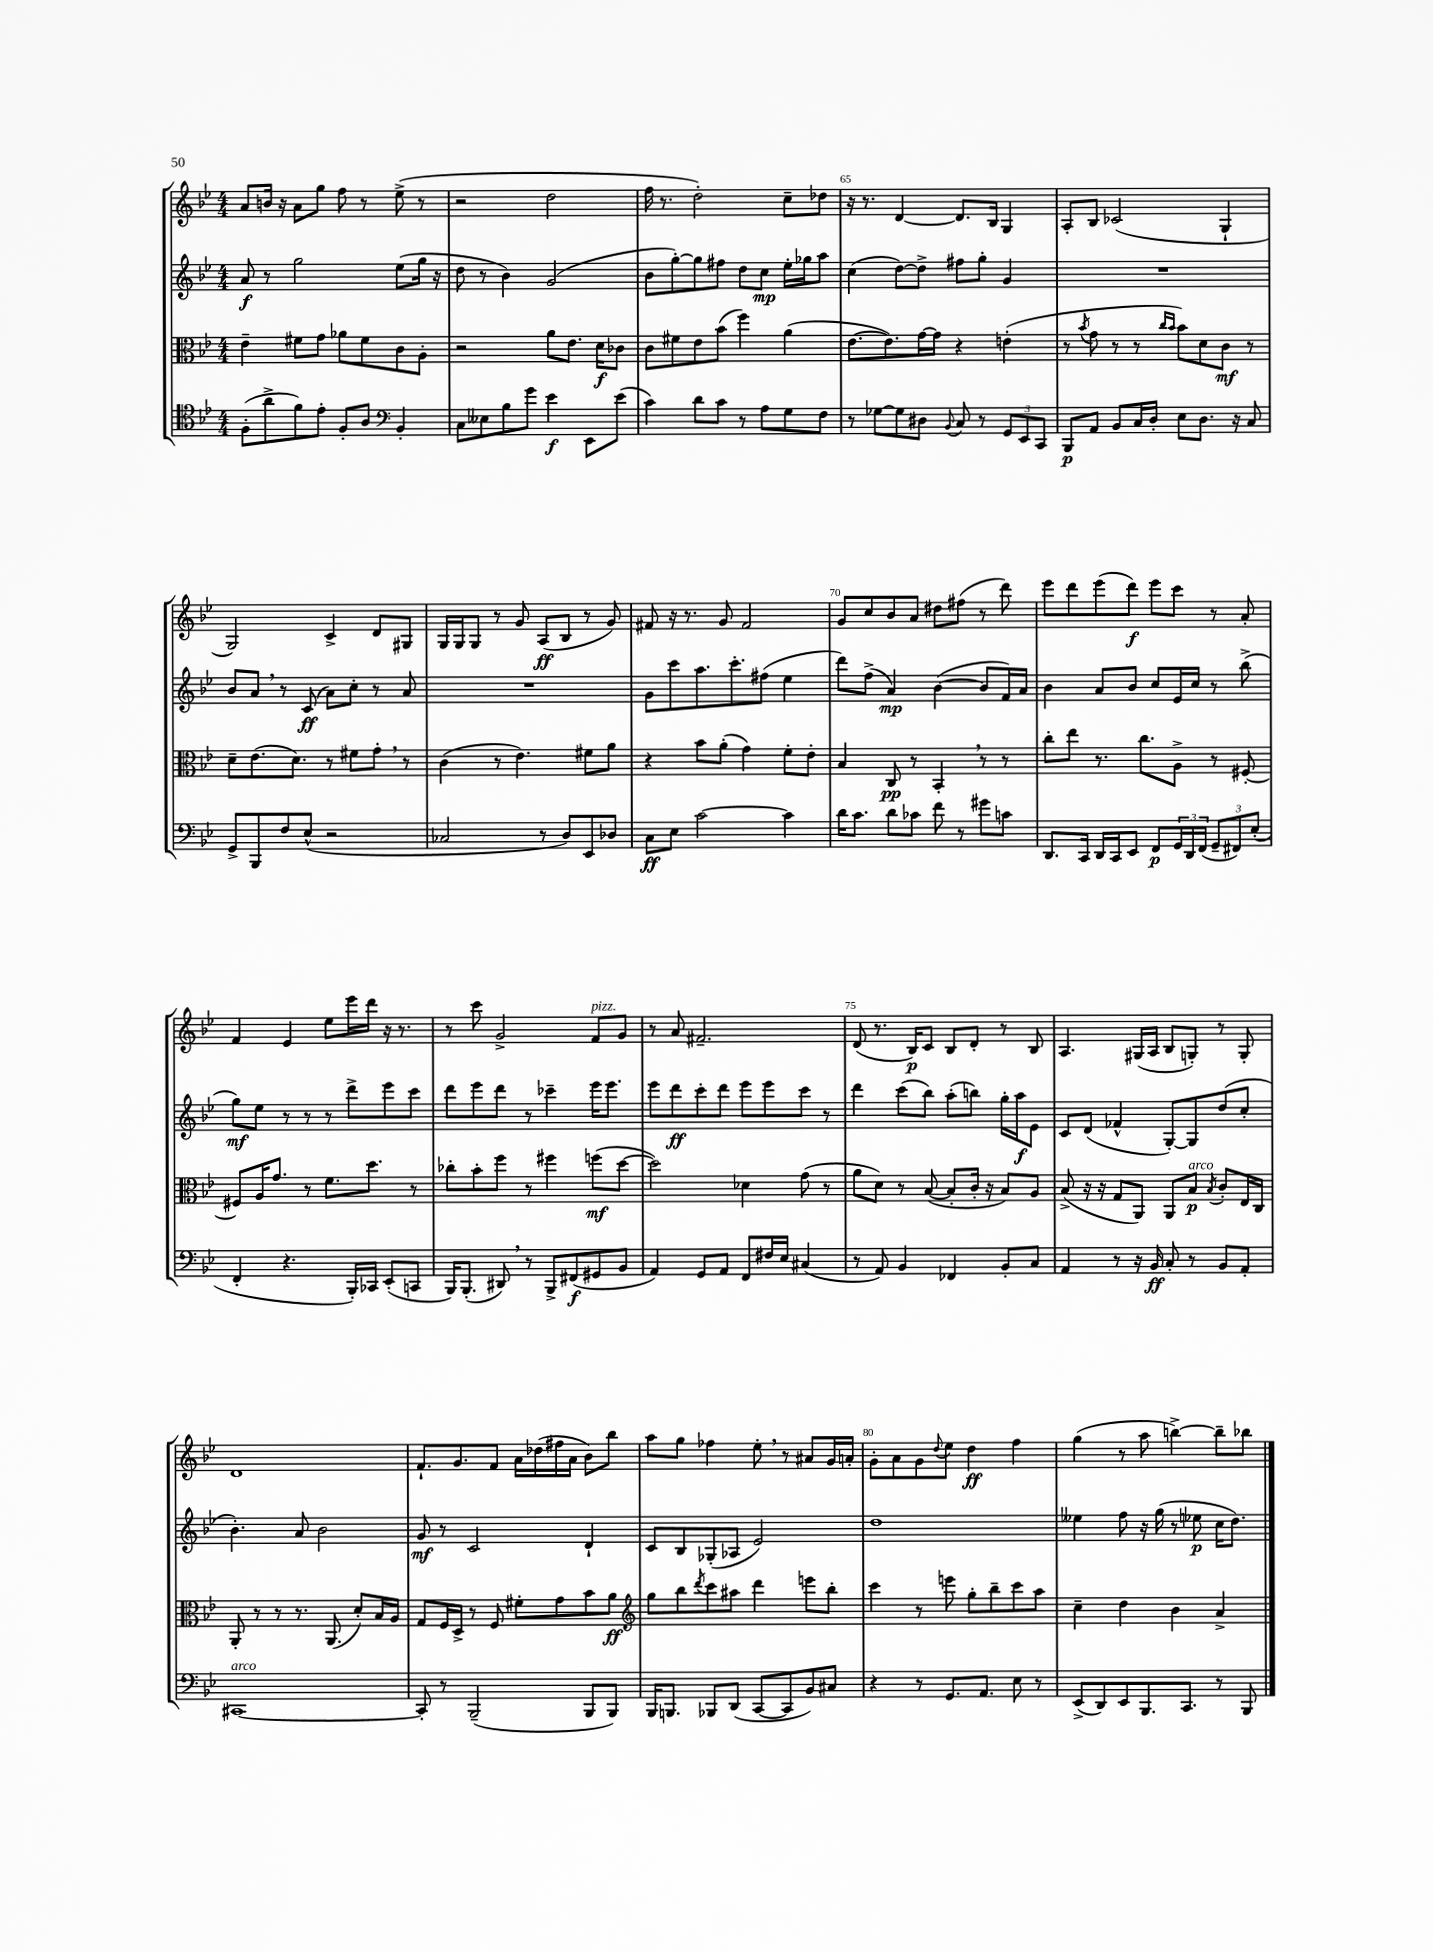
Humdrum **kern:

**kern	**kern	**kern	**kern
*staff4	*staff3	*staff2	*staff1
*clefC4	*clefC3	*clefG2	*clefG2
*k[b-e-]	*k[b-e-]	*k[b-e-]	*k[b-e-]
*M4/4	*M4/4	*M4/4	*M4/4
(8F'	4e-~	8a	8a
8a^	.	8r	16b
.	.	.	16r
8f)	8f#	2gg	8a
8e-'	8g	.	8gg
8F'	8a-	.	8ff
8A	8f#	.	8r
*clefF4	*	*	*
4BB-'	8c	(8ee-	(8ee-^
.	8A'	16gg	8r
.	.	16r	.
=	=	=	=
8C	2r	8dd	2r
8E--	.	8r	.
8B-	.	4b-)	.
8g	.	.	.
4e-	8a	(2g	2dd
.	8.e-	.	.
8EE-	.	.	.
.	16d	.	.
(8e-	8c-	.	.
=	=	=	=
4c)	8c	8b-	16ff
.	.	.	8.r
.	8f#	[8gg')	.
8d	8e-	8gg]	2dd')
8c	(8b-	8ff#	.
8r	4ff)	8dd	.
8A	.	8cc	.
8G	(4a	16ee-'	8cc~
.	.	16gg-	.
8F	.	8aa	8dd-
=	=	=	=
8r	[8.e-	(4cc	16r
.	.	.	8.r
[8G-	.	.	.
.	8.e-])	.	.
8G-]	.	[8dd)	[4d
8D#	[16g	8dd^]	.
.	16g]	.	.
8qqBB-	.	.	.
8C	4r	8ff#	8.d]
8r	.	8gg'	.
.	.	.	16B-
12GG	(4e'	4g	4G
12EE-	.	.	.
12CC	.	.	.
=	=	=	=
8BBB-	8r	1r	8A'
.	8qb-	.	.
8AA	8g	.	8B-
8BB-	8r	.	(2c-
16C	8r	.	.
16D'	.	.	.
.	16qqcc	.	.
.	16qqb-	.	.
8E-	8b-)	.	.
8.D	8d	.	.
.	8c	.	4G`
16r	.	.	.
8C	8r	.	.
=	=	=	=
8GG^	8d~	8b-	2G)
8BBB-	(8.e-	8a	.
8F	.	8r	.
.	8.d)	.	.
(8E-^^	.	(8c	.
2r	8r	8a)	4c^
.	8f#	8cc'	.
.	8g'	8r	8d
.	8r	8a	8G#
=	=	=	=
2C-	(4c	1r	16G
.	.	.	16G
.	.	.	8G
.	8r	.	8r
.	4.e-)	.	8g
8r	.	.	(8A
8D)	.	.	8B-
8EE-	8f#	.	8r
8D-	8a	.	8g)
=	=	=	=
8C	4r	8g	8f#
8E-	.	8ccc	16r
.	.	.	8.r
[2c	8b-	8.aa	.
.	(8a'	.	8g
.	.	8.ccc'	.
.	4g)	.	2f#
.	.	(8ff#	.
4c]	8f'	4ee-	.
.	8e-'	.	.
=	=	=	=
16d	4B-	8ddd)	8g
8.c	.	.	.
.	.	(8ff^	8cc
8d	8C	4a)	8b-
8c-	8r	.	8a
8f	4BB-'	([4b-	8dd#
8r	.	.	(8ff#
8g#	8r	8b-]	8r
8c	8r	16f)	8ddd)
.	.	16a	.
=	=	=	=
8.DD	8cc'	4b-	8eee-
.	8ee-	.	8ddd
16CC	.	.	.
16DD	8.r	8a	(8eee-
16CC	.	.	.
8EE-	.	8b-	8ddd)
.	8.cc	.	.
8FF	.	8cc	8eee-
24GG	8A^	16e-	8ccc
24DD	.	.	.
.	.	16cc	.
(24FF	.	.	.
12GG~	8r	8r	8r
12FF#)	.	.	.
.	[8F#'	(8bb-^	8a'
(12E-'	.	.	.
=	=	=	=
4FF'	8F#]	8gg)	4f
.	16A	8ee-	.
.	8.g	.	.
4.r	.	8r	4e-
.	8r	8r	.
.	8.f	8r	8ee-
16BBB-')	.	8ddd^	16eee-
16CC-	8.dd	.	16ddd
(8EE-'	.	8eee-	16r
.	.	.	8.r
8CC	8r	8ccc	.
=	=	=	=
16BBB-)	8cc-'	8ddd	8r
(8.BBB-'	.	.	.
.	8b-'	8eee-	8ccc
8DD#)	8ff	8ddd	2g^
8r	8r	8r	.
8BBB-^	4ff#	4ccc-~	.
(8FF#	.	.	.
8GG#	(8ff	16eee-	8f
.	.	8.eee-	.
8BB-	[8dd	.	8g
=	=	=	=
4AA)	2dd])	8eee-	8r
.	.	8ddd	8a
8GG	.	8ccc'	2.f#~
8AA	.	8ddd	.
8FF	4d-	8eee-	.
16F#	.	8eee-	.
16E-	.	.	.
(4C#	(8g	8ccc	.
.	8r	8r	.
=	=	=	=
8r	8a	4ddd	(8d
8AA)	8d)	.	8.r
4BB-	8r	(8ccc	.
.	.	.	16B-)
.	([8B-	8bb-)	8c
4FF-	8B-']	(8aa'	8B-
.	16c'	8bb)	8d'
.	16r	.	.
8BB-'	8B-)	16gg'	8r
.	.	16aa	.
8C	8A	8e-	8B-
=	=	=	=
4AA	(8B-^	8c	4.A
.	16r	(8d	.
.	16r	.	.
8r	8G	4f-^^	.
16r	8AA)	.	(16G#
16BB-	.	.	16A
8C'	8AA	[8G')	8B-
8r	8B-	8G]	8G')
.	8qB-	.	.
8BB-	8c'	(8dd	8r
8AA'	16E-	8cc'	8G'
.	16C	.	.
=	=	=	=
[1CC#	8AA'	4.b-')	1d
.	8r	.	.
.	8r	.	.
.	8.r	8a	.
.	.	2b-	.
.	(8.AA	.	.
.	8d')	.	.
.	16B-	.	.
.	16A	.	.
=	=	=	=
8CC#']	8G	8g	8.f`
8r	16F	8r	.
.	16D^	.	8.g
(2BBB-~	8r	2c	.
.	8F	.	8f
.	8f#'	.	16a
.	.	.	(16dd-
.	8g	.	16ff#
.	.	.	16a
8BBB-	8b-	4d`	8b-)
8BBB-)	8a	.	8bb-
=	=	=	=
*	*clefG2	*	*
16BBB-	8gg	8c	8aa
8.BBB	.	.	.
.	8bb-	8B-	8gg
.	8qddd	.	.
8BBB-	8ccc	(8G-'	4ff-
(8DD	8aa#	8A-	.
[8CC	4ddd	2e-)	8ee-'
8CC]	.	.	8r
8BB-)	8eee	.	8a#
8C#	8bb-'	.	16g
.	.	.	16a'
=	=	=	=
4r	4ccc	1dd	8g'
.	.	.	8a
8r	8r	.	8g
.	.	.	8qqdd
8.GG	8eee	.	8ee-
.	8gg'	.	4dd
8.AA	.	.	.
.	8bb-~	.	.
8E-	8ccc	.	4ff
8r	8aa	.	.
=	=	=	=
(8EE-^	4cc~	4ee--	(4gg
8DD)	.	.	.
8EE-	4dd	8ff	8r
8.BBB-	.	16r	8aa
.	.	(16gg	.
.	4b-	8r	[4bb^)
8.CC	.	.	.
.	.	8ee-	.
8r	4a^	16cc	8bb~]
.	.	8.dd)	.
8BBB-	.	.	8bb-
==	==	==	==
*-	*-	*-	*-
